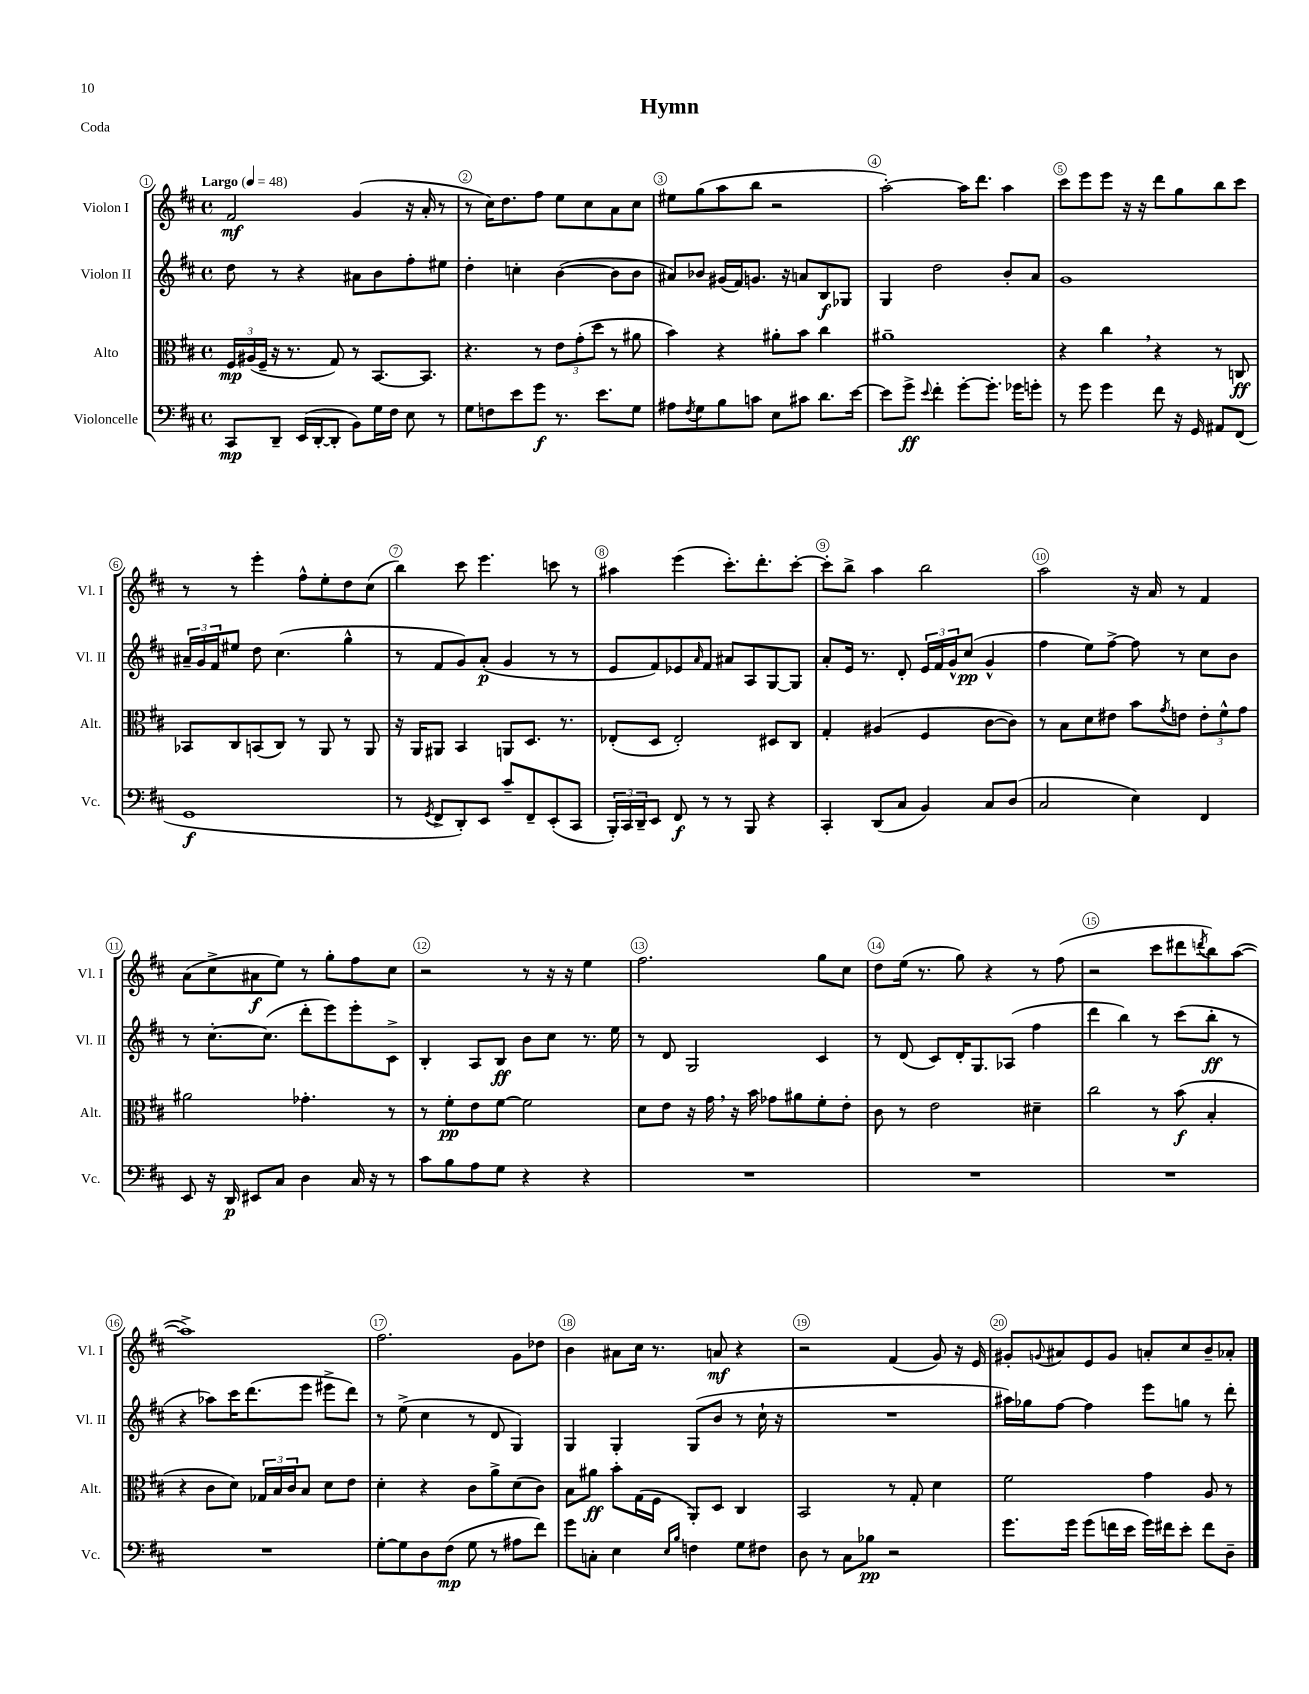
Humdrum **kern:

**kern	**kern	**kern	**kern
*staff4	*staff3	*staff2	*staff1
*clefF4	*clefC3	*clefG2	*clefG2
*k[f#c#]	*k[f#c#]	*k[f#c#]	*k[f#c#]
*M4/4	*M4/4	*M4/4	*M4/4
*met(c)	*met(c)	*met(c)	*met(c)
*MM48	*MM48	*MM48	*MM48
8CC#	24F#	8dd	2f#
.	(24A#	.	.
.	24F#~	.	.
8DD~	16r	8r	.
.	8.r	.	.
(16EE	.	4r	.
[16DD'	.	.	.
8DD']	8G)	.	.
8BB)	8r	8a#	(4g
16G	[8.BB	8b	.
16F#	.	.	.
8E	.	8ff#'	16r
.	8.BB]	.	16a'
8r	.	8ee#	8r
=	=	=	=
8G	4.r	4dd'	8r
8F	.	.	16cc#)
.	.	.	8.dd
8e	.	4cc'	.
8g	8r	.	8ff#
8.r	12e	([4b	8ee
.	(12g'	.	.
.	.	.	8cc#
.	12dd	.	.
8.e	.	.	.
.	8r	8b]	8a
8G	8a#	8b	8cc#
=	=	=	=
8A#	4b)	8a#)	8ee#
8qF#	.	.	.
8G	.	8b-	(8gg
8B	4r	(16g#	8aa
.	.	16f#)	.
8c	.	8.g	8bb
8E	8a#'	.	2r
.	.	16r	.
8c#	8b	8a	.
8.d	4cc#	8B	.
.	.	8G-	.
[16e	.	.	.
=	=	=	=
8e]	1a#~	4G	[2aa')
8g^	.	.	.
8qqe	.	.	.
4f#'	.	2dd	.
[8g'	.	.	16aa]
.	.	.	8.ddd
8.g']	.	.	.
.	.	8b'	4aa
16g-	.	.	.
8g'	.	8a	.
=	=	=	=
8r	4r	1g	8ccc#
8g	.	.	8eee
4g	4cc#	.	8eee
.	.	.	16r
.	.	.	16r
8f#	4r	.	8ddd
16r	.	.	8gg
16GG	.	.	.
8AA#	8r	.	8bb
(8FF#	8C	.	8ccc#
=	=	=	=
1GG	8BB-	24a#~	8r
.	.	24g	.
.	.	24f#	.
.	8C#	8ee#	8r
.	(8BB	8dd	4eee'
.	8C#)	(4.cc#	.
.	8r	.	8ff#^^
.	8AA	.	8ee'
.	8r	4gg^^	8dd
.	8AA	.	(8cc#
=	=	=	=
8r	16r	8r	4bb)
.	16AA	.	.
8qGG	.	.	.
8FF#^	8AA#	8f#	.
8DD')	4BB	8g)	8ccc#
8EE	.	(8a'	4.eee
8c#~	8AA	4g	.
8FF#~	8.D	.	.
(8EE'	.	8r	8ccc
.	8.r	.	.
8CC#	.	8r	8r
=	=	=	=
24BBB')	(8E-'	8e	4aa#
24CC#	.	.	.
24DD~	.	.	.
8EE	8D	8f#)	.
8FF#	2E-')	8e-	(4eee
.	.	16qqa	.
8r	.	8f#	.
8r	.	8a#	8.ccc#')
8BBB	.	8A	.
.	.	.	8.ddd'
4r	8D#	[8G	.
.	8C#	8G]	[8ccc#'
=	=	=	=
4CC#'	4G'	8a'	8ccc#']
.	.	16e	8bb^
.	.	8.r	.
(8DD	(4A#	.	4aa
8C#	.	8d'	.
4BB)	4F#	24e	2bb
.	.	24f#	.
.	.	24g^^	.
.	.	(8cc#	.
8C#	[8c#	4g^^	.
(8D	8c#])	.	.
=	=	=	=
2C#	8r	4ff#	2aa
.	8B	.	.
.	8d	8ee)	.
.	8e#	[8ff#^	.
4E)	8b	8ff#]	16r
.	.	.	16a
.	8qg	.	.
.	8e	8r	8r
4FF#	12e'	8cc#	4f#
.	12f#^^	.	.
.	.	8b	.
.	12g	.	.
=	=	=	=
8EE	2a#	8r	(8a
16r	.	[8.cc#'	8cc#^
16DD	.	.	.
8EE#	.	.	8a#
.	.	(8.cc#]	.
8C#	.	.	8ee)
4D	4.g-'	8ddd'	8r
.	.	8eee)	8gg'
16C#	.	8eee'	8ff#
16r	.	.	.
8r	8r	8c#^	8cc#
=	=	=	=
8c#	8r	4B'	2r
8B	8f#'	.	.
8A	8e	8A	.
8G	[8f#	8B	.
4r	2f#]	8b	8r
.	.	8cc#	16r
.	.	.	16r
4r	.	8.r	4ee
.	.	16ee	.
=	=	=	=
1r	8d	8r	2.ff#
.	8e	8d	.
.	16r	2G	.
.	16g	.	.
.	16r	.	.
.	16b	.	.
.	8g-	.	.
.	8a#	.	.
.	8f#'	4c#	8gg
.	8e'	.	8cc#
=	=	=	=
1r	8c#	8r	8dd
.	8r	(8d	(16ee
.	.	.	8.r
.	2e	8c#)	.
.	.	16d'	8gg)
.	.	8.G	.
.	.	.	4r
.	.	(8A-	.
.	4d#~	4ff#	8r
.	.	.	(8ff#
=	=	=	=
1r	2cc#	4ddd	2r
.	.	4bb)	.
.	8r	8r	8ccc#
.	(8b	(8ccc#	8ddd#
.	.	.	8qddd
.	4B'	8bb'	8bb)
.	.	8r	([8aa
=	=	=	=
1r	4r	4r	1aa^])
.	8c#	8aa-)	.
.	8d)	16ccc#	.
.	.	(8.ddd	.
.	24G-	.	.
.	24B	.	.
.	24c#	.	.
.	8B	8eee	.
.	8d	8eee#^	.
.	8e	8ddd)	.
=	=	=	=
[8G'	4d'	8r	2.ff#
8G]	.	(8ee^	.
8D	4r	4cc#	.
(8F#	.	.	.
8G	8c#	8r	.
8r	8a^	8d	.
8A#	(8d	4G)	8g
8f#)	8c#)	.	8dd-
=	=	=	=
8g	8B	4G	4b
8C'	8a#	.	.
4E	8b'	4G'	8a#
.	(16G	.	16cc#
.	16F#	.	8.r
16qqE	.	.	.
16qqB	.	.	.
4F	8AA')	(8G	.
.	8D	8b	8a
8G	4C#	8r	4r
8F#	.	16cc#`	.
.	.	16r	.
=	=	=	=
8D	2BB	1r	2r
8r	.	.	.
8C#	.	.	.
8B-	.	.	.
2r	8r	.	(4f#
.	8G'	.	.
.	4d	.	8g)
.	.	.	16r
.	.	.	16e
=	=	=	=
8.g	2f#	16aa#)	8g#'
.	.	16gg-	.
.	.	.	8qqg
.	.	[8ff#	8a#
16g	.	.	.
(8g	.	4ff#]	8e
16f	.	.	8g
16e	.	.	.
16g)	4g	8eee	8a'
16f#	.	.	.
8e'	.	8gg	8cc#
8f#	8A	8r	8b~
8D~	8r	8ddd'	8a-'
==	==	==	==
*-	*-	*-	*-
